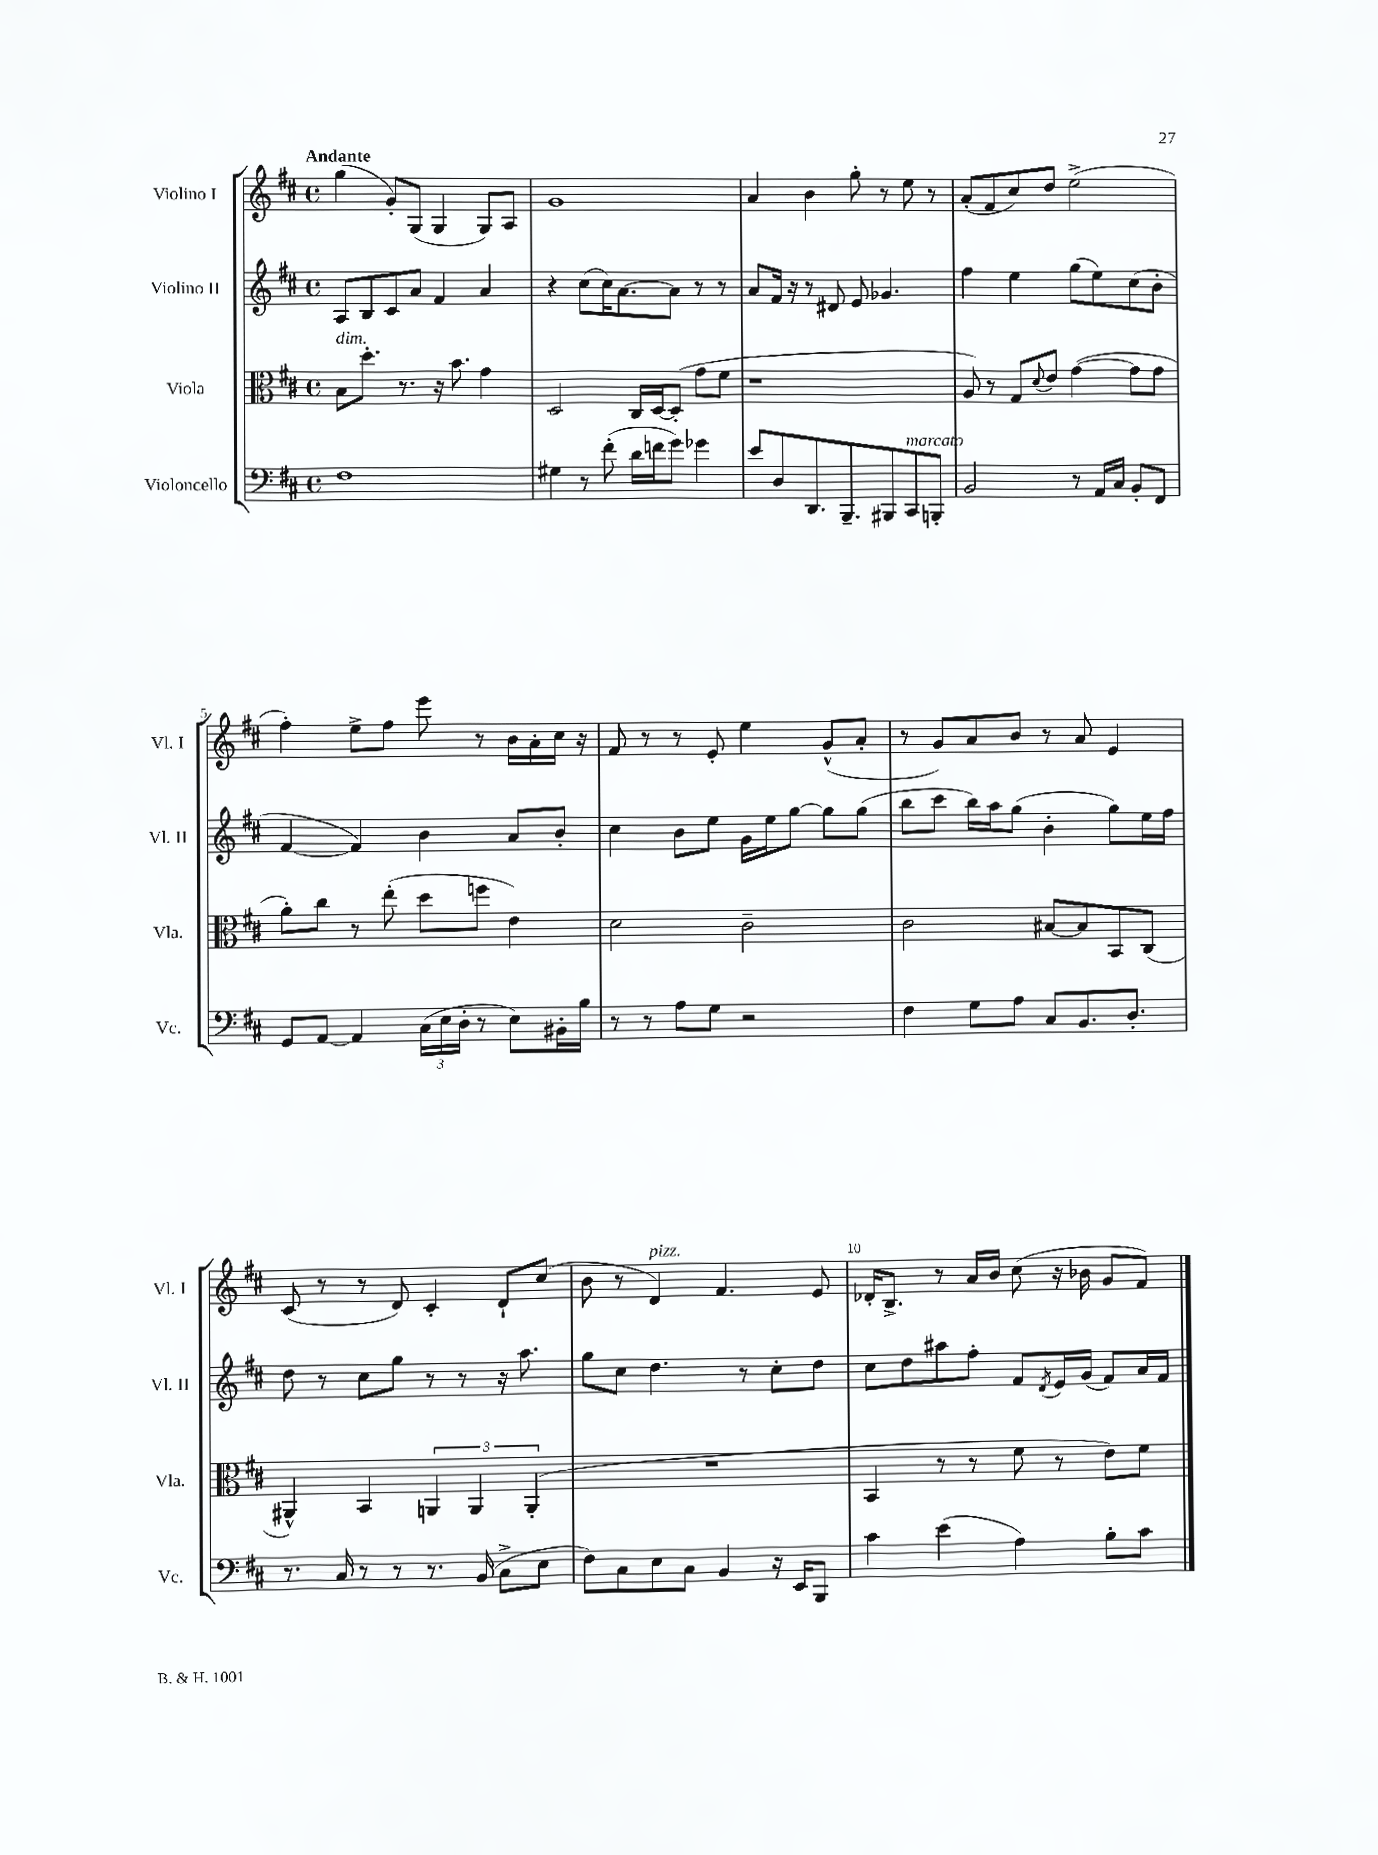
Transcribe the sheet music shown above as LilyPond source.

<<
\new StaffGroup <<
\new Staff = "s0" \with { instrumentName = "Violino I" shortInstrumentName = "Vl. I" } {
    \clef treble \key d \major \defaultTimeSignature \time 4/4 \tempo "Andante"
    g''4( g'8-.) g8( g4 g8) a8 |
    g'1 |
    a'4 b'4 g''8-. r8 e''8 r8 |
    a'8-.( fis'8 cis''8) d''8 e''2->( |
    fis''4-.) e''8-> fis''8 e'''8 r8 b'16 a'16-. cis''16 r16 |
    fis'8 r8 r8 e'8-. e''4 g'8-^( a'8-. |
    r8 g'8) a'8 b'8 r8 a'8 e'4 |
    cis'8( r8 r8 d'8) cis'4-. d'8-! cis''8( |
    b'8 r8 d'4^\markup { \italic "pizz." }) fis'4. e'8 |
    des'16-. b8.-> r8 a'16 b'16 cis''8( r16 bes'16 g'8 fis'8) \bar "|." |
}
\new Staff = "s1" \with { instrumentName = "Violino II" shortInstrumentName = "Vl. II" } {
    \clef treble \key d \major \defaultTimeSignature \time 4/4
    a8 b8 cis'8 a'8 fis'4 a'4 |
    r4 cis''8( cis''16) a'8.~ a'8 r8 r8 |
    a'8 fis'16 r16 r8 dis'8 e'8 ges'4. |
    fis''4 e''4 g''8( e''8) cis''8( b'8-. |
    fis'4~ fis'4) b'4 a'8 b'8-. |
    cis''4 b'8 e''8 g'16 e''16 g''8~ g''8 g''8( |
    b''8 cis'''8 b''16) a''16 g''8( b'4-. g''8) e''16 fis''16 |
    d''8 r8 cis''8 g''8 r8 r8 r16 a''8. |
    g''8 cis''8 d''4. r8 cis''8-. d''8 |
    cis''8 d''8 ais''8 fis''8-. fis'8 \acciaccatura { d'8 } e'16 g'16( fis'8) a'16 fis'16 \bar "|." |
}
\new Staff = "s2" \with { instrumentName = "Viola" shortInstrumentName = "Vla." } {
    \clef alto \key d \major \defaultTimeSignature \time 4/4
    b8^\markup { \italic "dim." } d''8.-. r8. r16 b'8. g'4 |
    d2 cis16 d16~ d8-.( g'8 fis'8 |
    r1 |
    a8) r8 g8 \appoggiatura { d'8 } e'8 g'4~( g'8 g'8 |
    a'8-.) cis''8 r8 e''8-.( d''8 f''8 e'4) |
    d'2 cis'2-- |
    cis'2 bis8~ bis8 b,8 cis8( |
    ais,4-^) b,4 \tuplet 3/2 { a,4 a,4 a,4-.( } |
    R1 |
    b,4 r8 r8 fis'8 r8 e'8) fis'8 \bar "|." |
}
\new Staff = "s3" \with { instrumentName = "Violoncello" shortInstrumentName = "Vc." } {
    \clef bass \key d \major \defaultTimeSignature \time 4/4
    fis1 |
    gis4 r8 fis'8-.( d'16 f'16 g'8) ges'4 |
    e'8 d8 d,8. b,,8.-- bis,,8 cis,8^\markup { \italic "marcato" } b,,8-. |
    b,2 r8 a,16 cis16 b,8-. fis,8 |
    g,8 a,8~ a,4 \tuplet 3/2 { cis16( e16 d16-. } r8 e8) bis,16-. b16 |
    r8 r8 a8 g8 r2 |
    fis4 g8 a8 cis8 b,8. d8.-. |
    r8. cis16 r8 r8 r8. b,16( cis8-> e8 |
    fis8) cis8 e8 cis8 b,4 r16 e,16 b,,8 |
    cis'4 e'4( a4) b8-. cis'8 \bar "|." |
}
>>
>>
\layout { \context { \Score \override BarNumber.break-visibility = ##(#f #t #t) barNumberVisibility = #(every-nth-bar-number-visible 5) } }
